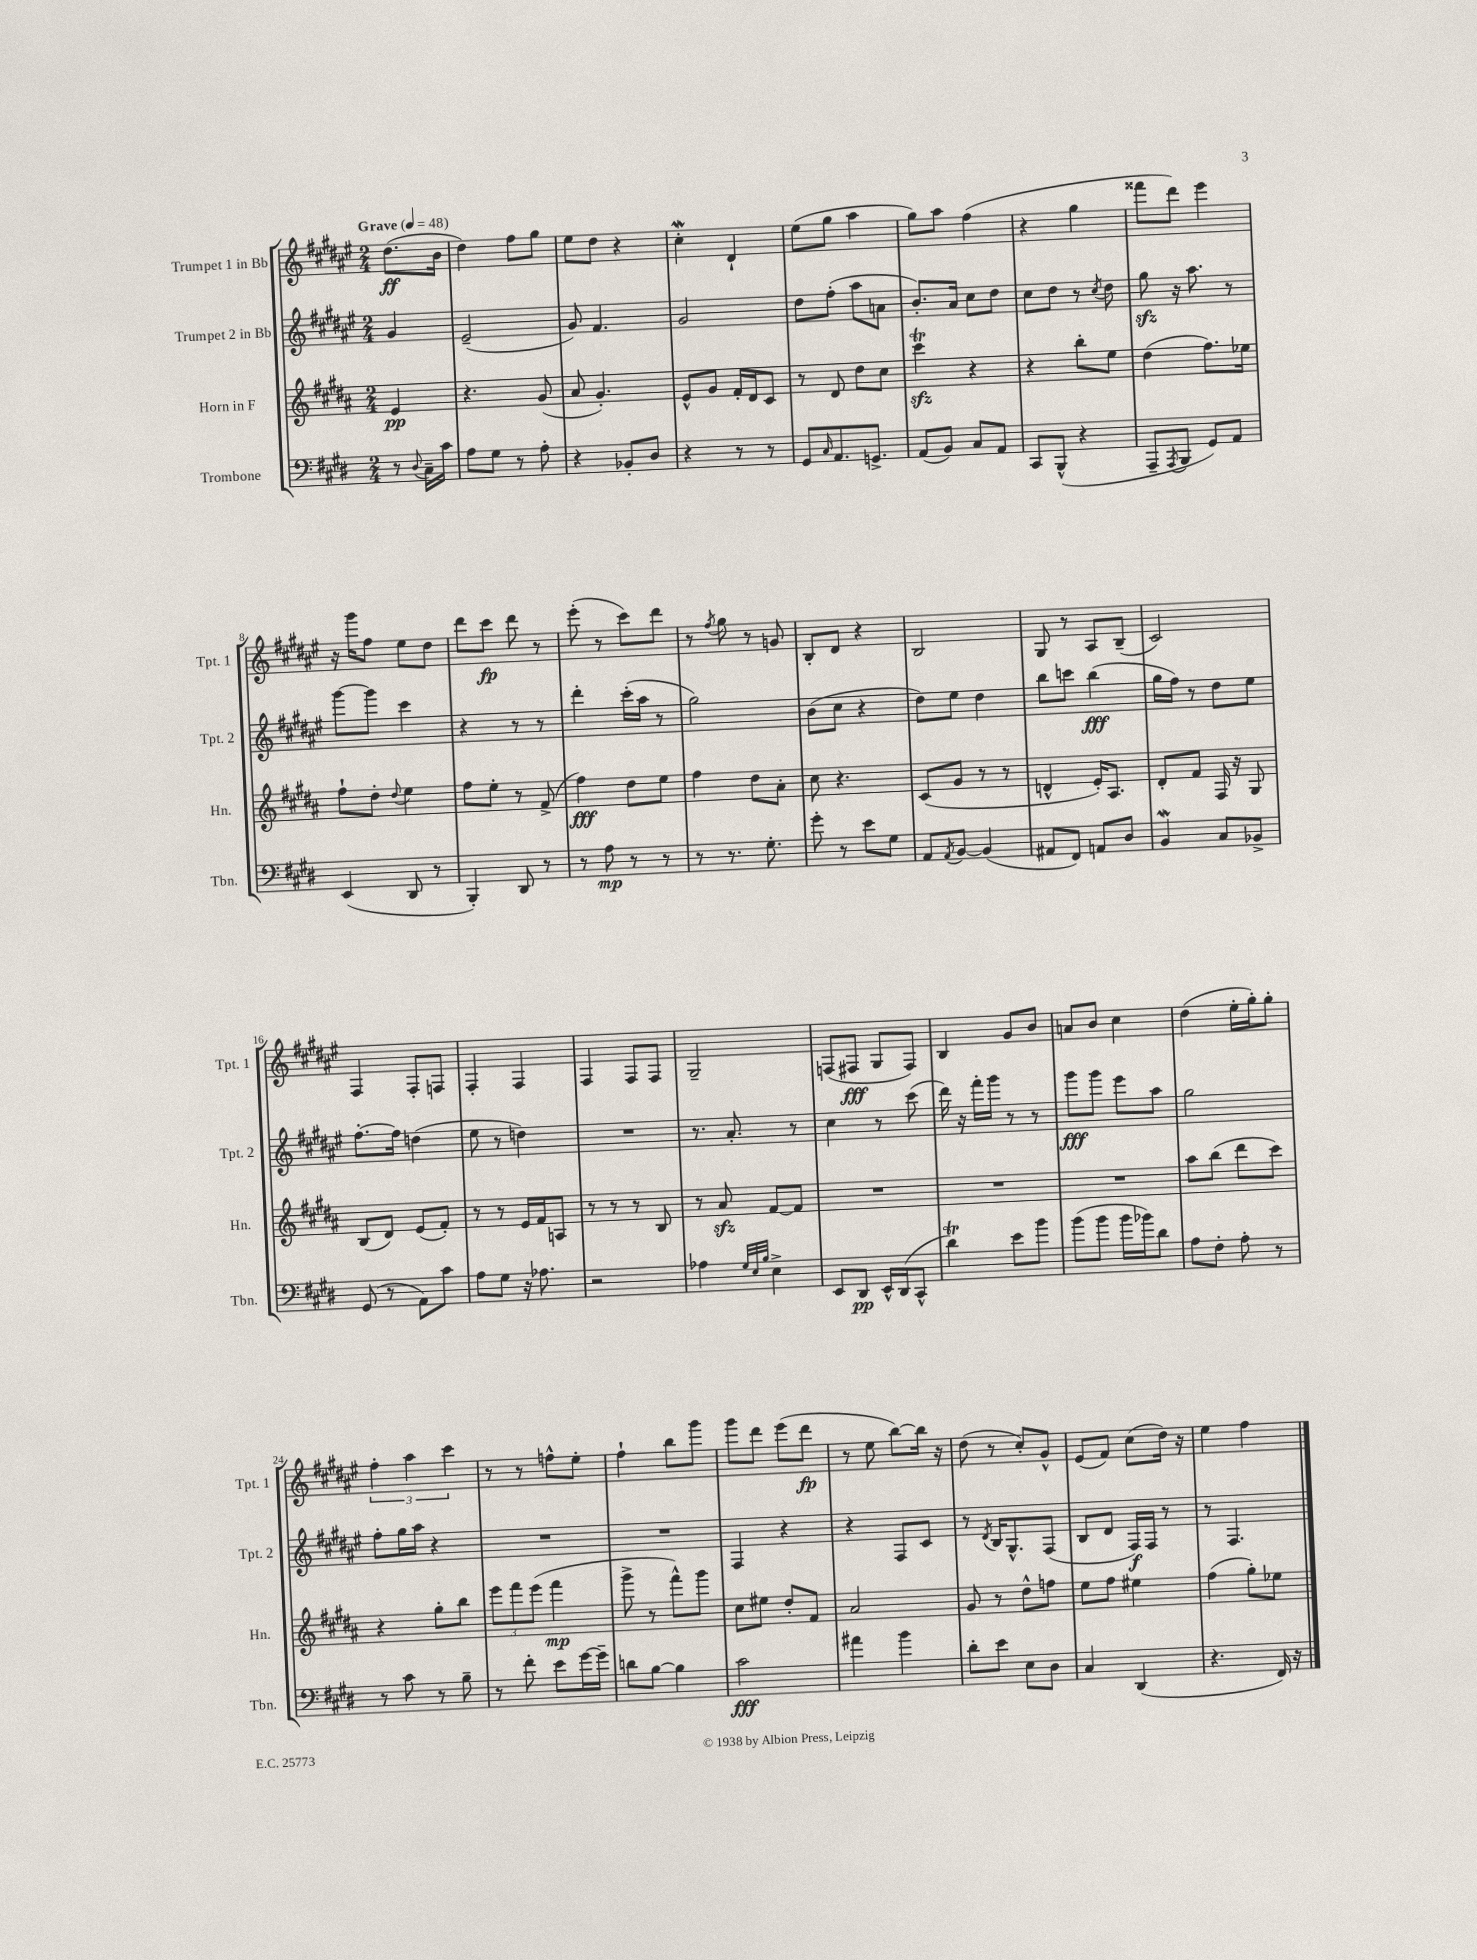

**kern	**kern	**kern	**kern
*staff4	*staff3	*staff2	*staff1
*clefF4	*clefG2	*clefG2	*clefG2
*k[f#c#g#d#]	*k[f#c#g#d#a#]	*k[f#c#g#d#a#e#]	*k[f#c#g#d#a#e#]
*M2/4	*M2/4	*M2/4	*M2/4
*MM48	*MM48	*MM48	*MM48
8r	4e	4g#	(8.dd#
8qqD#	.	.	.
16C#~	.	.	.
16c#	.	.	16b
=	=	=	=
8A	4.r	(2e#~	4dd#)
8G#	.	.	.
8r	.	.	8ff#
8A'	(8g#	.	8gg#
=	=	=	=
4r	8a#	8g#)	8ee#
.	4.g#')	4.f#	8dd#
8BB-'	.	.	4r
8D#	.	.	.
=	=	=	=
4r	8e^^	2g#	4cc#'
.	8g#	.	.
8r	16f#'	.	4d#`
.	16d#	.	.
8r	8c#	.	.
=	=	=	=
8GG#	8r	8dd#	(8ee#
16qqC#	.	.	.
8.AA	8d#	(8ff#'	8gg#
.	8dd#	8aa#	4aa#
8.GG^	.	.	.
.	8cc#	8a	.
=	=	=	=
(8AA	4ccc#	8.b')	8gg#)
8BB)	.	.	8aa#
.	.	16a#	.
8C#	4r	8cc#	(4ff#
8AA	.	8dd#	.
=	=	=	=
8CC#	4r	8cc#	4r
(8BBB^^	.	8dd#	.
4r	8bb'	8r	4gg#
.	.	8qcc#	.
.	8ee	8dd#	.
=	=	=	=
8AAA~	(4dd#	8gg#	8fff##
8qAAA	.	.	.
8BBB	.	16r	8ddd#)
.	.	8.aa#	.
8GG#)	8.ff#)	.	4eee#
8AA	.	8r	.
.	16ee-	.	.
=	=	=	=
(4EE	8ff#`	[8ggg#	16r
.	.	.	16ggg#
.	8dd#'	8ggg#]	8ff#
.	8qqdd#	.	.
8DD#	4ee	4ccc#	8ee#
8r	.	.	8dd#
=	=	=	=
4BBB')	8ff#	4r	8ddd#
.	8ee'	.	8ccc#
8DD#	8r	8r	8ddd#
8r	(8f#^	8r	8r
=	=	=	=
8r	4ff#)	4ddd#'	(8eee#'
8A	.	.	8r
8r	8dd#	(16ccc#'	8ccc#)
.	.	16aa#	.
8r	8ee	8r	8ddd#
=	=	=	=
8r	4ff#	2gg#)	8r
.	.	.	8qff#
8.r	.	.	8gg#
.	8dd#	.	8r
8.G#'	.	.	.
.	8a#'	.	8g
=	=	=	=
8g#'	8cc#	(8b	8B'
8r	4.r	8cc#	8d#
8e	.	4r	4r
8G#	.	.	.
=	=	=	=
8AA	(8c#	8dd#)	2B
8qAA	.	.	.
[8BB	8g#	8ee#	.
(4BB]	8r	4dd#	.
.	8r	.	.
=	=	=	=
8AA#	4d^^	8bb	8G#
8FF#)	.	8ccc	8r
8AA	16e')	(4bb	8A#
.	8.A#	.	.
8D#	.	.	(8B~
=	=	=	=
4BB	8d#'	16gg#	2c#)
.	.	16ff#)	.
.	8f#	8r	.
8C#	16F#	8dd#	.
.	16r	.	.
8BB-^	8G#	8ee#	.
=	=	=	=
(8GG#	(8B	[8.ff#'	4F#
8r	8d#)	.	.
.	.	16ff#]	.
8AA)	(8e	(4dd	8F#'
8c#	8f#')	.	8F
=	=	=	=
8A	8r	8ee#	4F#'
8G#	8r	8r	.
16r	16e	4dd)	4F#
8.A-	16f#	.	.
.	8A	.	.
=	=	=	=
2r	8r	2r	4F#
.	8r	.	.
.	8r	.	8F#
.	8B	.	8F#
=	=	=	=
4A-	8r	8.r	2G#~
.	8a#	.	.
.	.	8.a#'	.
32qqG#	.	.	.
32qqE	.	.	.
32qqB	.	.	.
4E^	[8f#	.	.
.	8f#]	8r	.
=	=	=	=
8EE	2r	4cc#	(8F
8DD#	.	.	8F#
16EE^^	.	8r	8G#
(16DD#	.	.	.
8CC#^^	.	(8ccc#	8F#)
=	=	=	=
4d#)	2r	16ddd#)	4B
.	.	16r	.
.	.	16fff#'	.
.	.	16ggg#	.
8e	.	8r	8g#
8b	.	8r	8b
=	=	=	=
(8b	2r	8ggg#	8a
8b	.	8ggg#	8b
16b	.	8eee#	4cc#
16b-)	.	.	.
8d#	.	8aa#	.
=	=	=	=
8A	8aa#	2gg#	(4dd#
8F#'	(8bb	.	.
8A'	8ddd#	.	16ee#'
.	.	.	16gg#')
8r	8ccc#)	.	8gg#'
=	=	=	=
8r	4r	8ff#'	6ff#'
8c#	.	16gg#	.
.	.	.	6aa#
.	.	16aa#	.
8r	8gg#'	4r	.
.	.	.	6ccc#
8B~	8bb	.	.
=	=	=	=
8r	12eee	2r	8r
.	12fff#	.	.
8f#'	.	.	8r
.	(12eee	.	.
8e	4fff#	.	8ff^^
[16g#	.	.	8ee#'
16g#~]	.	.	.
=	=	=	=
8d	8ggg#^	2r	4ff#`
[8B	8r	.	.
4B]	8fff#^^)	.	8bb
.	8ggg#	.	8ggg#
=	=	=	=
2c#	8cc#	4F#	8ggg#
.	8ee#	.	8ddd#
.	8dd#'	4r	(8eee#
.	8f#	.	8ddd#
=	=	=	=
4a#	2a#	4r	8r
.	.	.	8ee#
4b	.	8F#	[8bb)
.	.	8c#	16bb]
.	.	.	16r
=	=	=	=
8d#'	8g#	8r	(8dd#
.	.	8qd#	.
8e	8r	16B	8r
.	.	8.G#^^	.
8E	8dd#^^	.	8cc#')
8D#	8ff	(8F#	8g#^^
=	=	=	=
4C#	8ee	8B	(8e#
.	8ff#	8d#	8f#)
(4DD#	4ee#	16F#)	(8cc#
.	.	16F#	.
.	.	8r	16dd#)
.	.	.	16r
=	=	=	=
4.r	(4ff#	8r	4ee#
.	.	4.F#	.
.	8gg#')	.	4ff#
16FF#)	8ee-	.	.
16r	.	.	.
==	==	==	==
*-	*-	*-	*-
